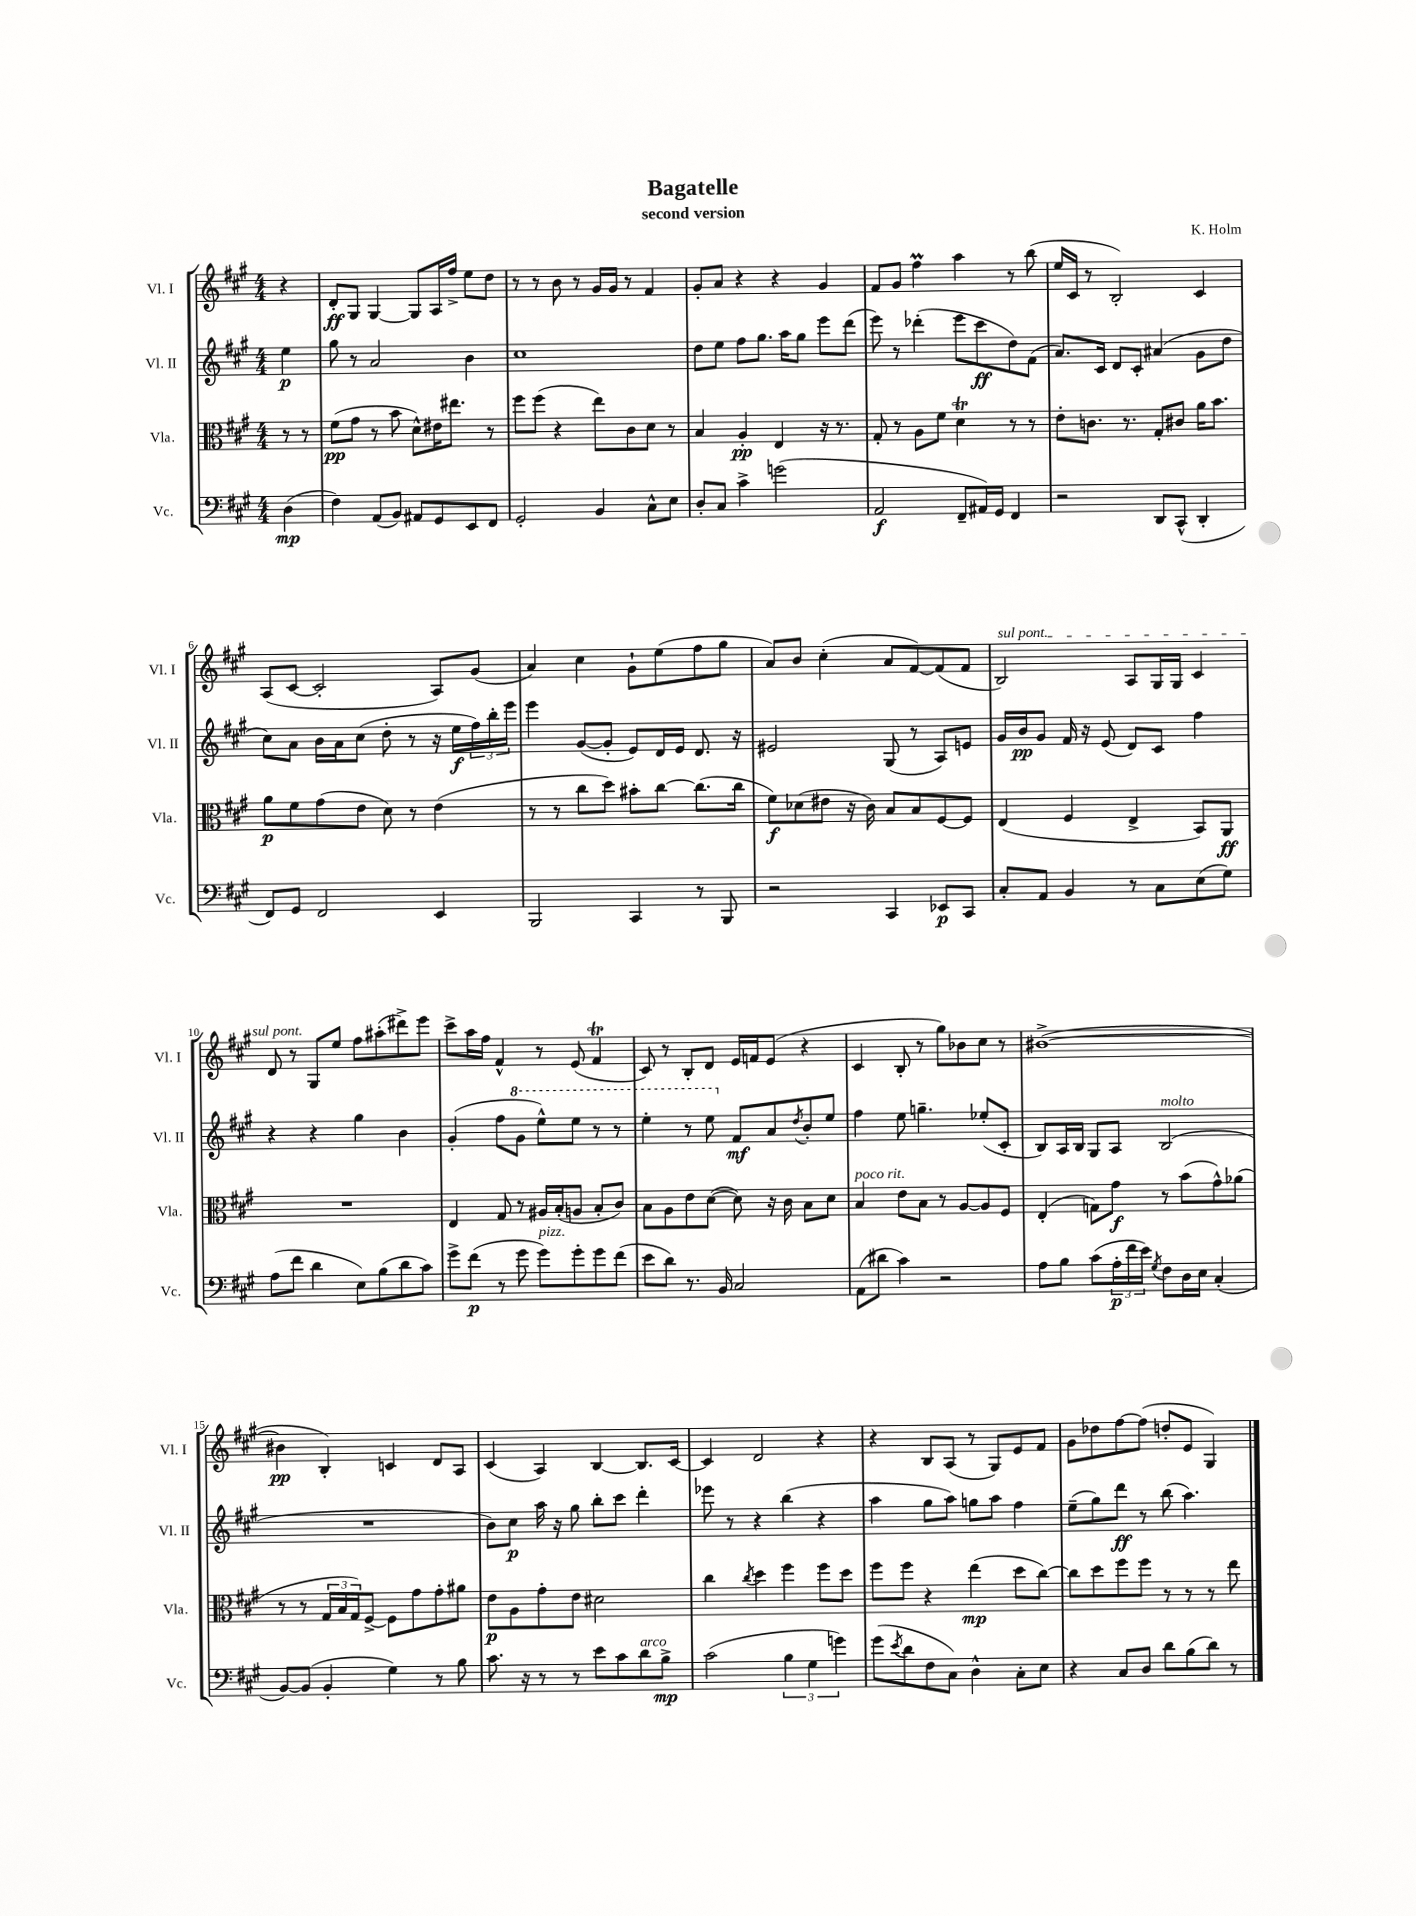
\header { title = "Bagatelle" composer = "K. Holm" subtitle = "second version" }
<<
\new StaffGroup <<
\new Staff = "s0" \with { instrumentName = "Vl. I" shortInstrumentName = "Vl. I" } {
    \clef treble \key a \major \numericTimeSignature \time 4/4 \partial 4
    r4 |
    d'8-.\ff gis8 gis4~ gis8 a16 fis''16-> e''8 d''8 |
    r8 r8 b'8 r8 gis'16 gis'16 r8 fis'4 |
    gis'8-. a'8 r4 r4 gis'4 |
    fis'8 gis'8 fis''4\prall a''4 r8 b''8( |
    e''16 cis'16 r8 b2-.) cis'4 |
    a8( cis'8~ cis'2-. a8) gis'8( |
    a'4) cis''4 gis'8-! e''8( fis''8 gis''8 |
    a'8) b'8 cis''4-.( a'8 fis'8~) fis'8( fis'8 |
    \once \override TextSpanner.bound-details.left.text = \markup { \italic "sul pont." } b2\startTextSpan) a8 gis16 gis16 cis'4 |
    d'8\stopTextSpan r8 gis8 e''8 fis''8 ais''8-.( dis'''8->) e'''8 |
    cis'''8-> a''16 fis''16 fis'4-^ r8 e'8( fis'4\trill |
    cis'8) r8 b8-. d'8 e'16 f'16 e'8( r4 |
    cis'4 b8-. r8 gis''8) bes'8 cis''8 r8 |
    bis'1~->( |
    bis'4\pp b4-.) c'4 d'8 a8 |
    cis'4( a4) b4~ b8. cis'16~ |
    cis'4 d'2 r4 |
    r4 b8 a8( r8 gis8) e'8 fis'8 |
    gis'8 des''8 fis''8~ fis''8( d''8-. e'8 gis4) \bar "|." |
}
\new Staff = "s1" \with { instrumentName = "Vl. II" shortInstrumentName = "Vl. II" } {
    \clef treble \key a \major \numericTimeSignature \time 4/4 \partial 4
    e''4\p |
    gis''8 r8 a'2 b'4 |
    cis''1 |
    d''8 e''8 fis''8 gis''8. a''16 gis''8 e'''8 d'''8( |
    e'''8) r8 des'''4-.( e'''8 cis'''8\ff d''8) fis'8( |
    a'8.) cis'16 d'8 cis'8-. ais'4( gis'8 d''8 |
    cis''8) a'8 b'16 a'16 cis''8( d''8-. r8 r16 e''16\f \tuplet 3/2 { fis''16) b''16-. e'''16 } |
    e'''4 gis'8~( gis'8-. e'8) d'16 e'16 d'8. r16 |
    eis'2 gis8( r8 a8) e'8 |
    gis'16 b'16\pp gis'8 fis'16 r16 e'8( d'8) cis'8 fis''4 |
    r4 r4 gis''4 b'4 |
    gis'4-.( fis''8 \ottava #1 gis''8 e'''8-^) e'''8 r8 r8 |
    e'''4-. r8 e'''8 \ottava #0 fis'8\mf a'8 \acciaccatura { d''8 } b'8-. e''8 |
    fis''4 e''8 g''4.-- ees''8-.( cis'8-. |
    b8) a16 b16 gis8 a8 b2^\markup { \italic "molto" }( |
    R1 |
    b'8) cis''8\p a''16 r16 gis''8 b''8-. cis'''8 d'''4-. |
    ees'''8 r8 r4 b''4( r4 |
    a''4 gis''8 a''8) g''8 a''8 fis''4 |
    e''8--( gis''8) d'''8\ff r8 b''8( a''4.) \bar "|." |
}
\new Staff = "s2" \with { instrumentName = "Vla." shortInstrumentName = "Vla." } {
    \clef alto \key a \major \numericTimeSignature \time 4/4 \partial 4
    r8 r8 |
    fis'8\pp( gis'8 r8 b'8 d'8-^) eis'16 eis''8. r8 |
    fis''8 fis''8( r4 e''8) cis'8 d'8 r8 |
    b4 a4-.\pp e4 r16 r8. |
    gis8-. r8 a8 fis'8 d'4\trill r8 r8 |
    e'8-. c'8. r8. gis8-. cis'8 a'16 b'8. |
    a'8\p fis'8 gis'8( e'8 d'8) r8 e'4( |
    r8 r8 cis''8 d''8) bis'8-. cis''8~ cis''8.( cis''16 |
    fis'8\f) des'8( eis'8 r16 cis'16) b8 b8 fis8~ fis8 |
    e4( fis4 e4-> b,8) a,8\ff |
    R1 |
    e4 gis8 r8 ais16 b16-.( a8 b8-. cis'8) |
    b8 a8 e'8 d'8~( d'8) r16 cis'16 b8 d'8 |
    b4^\markup { \italic "poco rit." } e'8 b8 r8 a8~ a8 fis8 |
    e4-.( g8) gis'8\f r8 b'8( gis'8-^) aes'8( |
    r8 r8 \tuplet 3/2 { gis16 b16 gis16) } fis8~-> fis8 gis'8 gis'8-. ais'8 |
    e'8\p a8 gis'8-. e'8 dis'2 |
    cis''4 \acciaccatura { cis''8 } d''4 fis''4 fis''8 d''8 |
    fis''8 fis''8 r4 e''4\mp( d''8 cis''8~) |
    cis''8 d''8 fis''8 fis''8 r8 r8 r8 e''8 \bar "|." |
}
\new Staff = "s3" \with { instrumentName = "Vc." shortInstrumentName = "Vc." } {
    \clef bass \key a \major \numericTimeSignature \time 4/4 \partial 4
    d4\mp( |
    fis4) a,8( b,8) ais,8 gis,8 e,8 fis,8 |
    gis,2-. b,4 cis8-^ e8 |
    d8-. cis8 cis'4-> g'2( |
    a,2\f fis,8-- ais,16) gis,16 fis,4 |
    r2 d,8 cis,8-^( d,4-. |
    fis,8) gis,8 fis,2 e,4 |
    b,,2 cis,4 r8 b,,8 |
    r2 cis,4 ees,8\p cis,8 |
    cis8-. a,8 b,4 r8 cis8 e8( gis8) |
    a8( fis'8 d'4 e8) b8( d'8 cis'8) |
    gis'8-> fis'8\p( r8 gis'8 gis'8^\markup { \italic "pizz." }) gis'8-. gis'8 fis'8( |
    e'8 d'8) r8. b,16 cis2 |
    a,8( dis'8 cis'4) r2 |
    a8 b8 cis'8( \tuplet 3/2 { a16-.\p fis'16 e'16) } \acciaccatura { gis8 } fis8 d16 e16 cis4-.( |
    b,8~) b,8( b,4-. gis4) r8 b8 |
    cis'8. r16 r8 r8 e'8 cis'8 d'8^\markup { \italic "arco" } b8->\mp |
    cis'2( \tuplet 3/2 { b4 gis4 g'4) } |
    gis'8( \acciaccatura { e'8 } d'8 fis8 cis8) d4-^ cis8-. e8 |
    r4 cis8 d8 d'8 b8( d'8) r8 \bar "|." |
}
>>
>>
